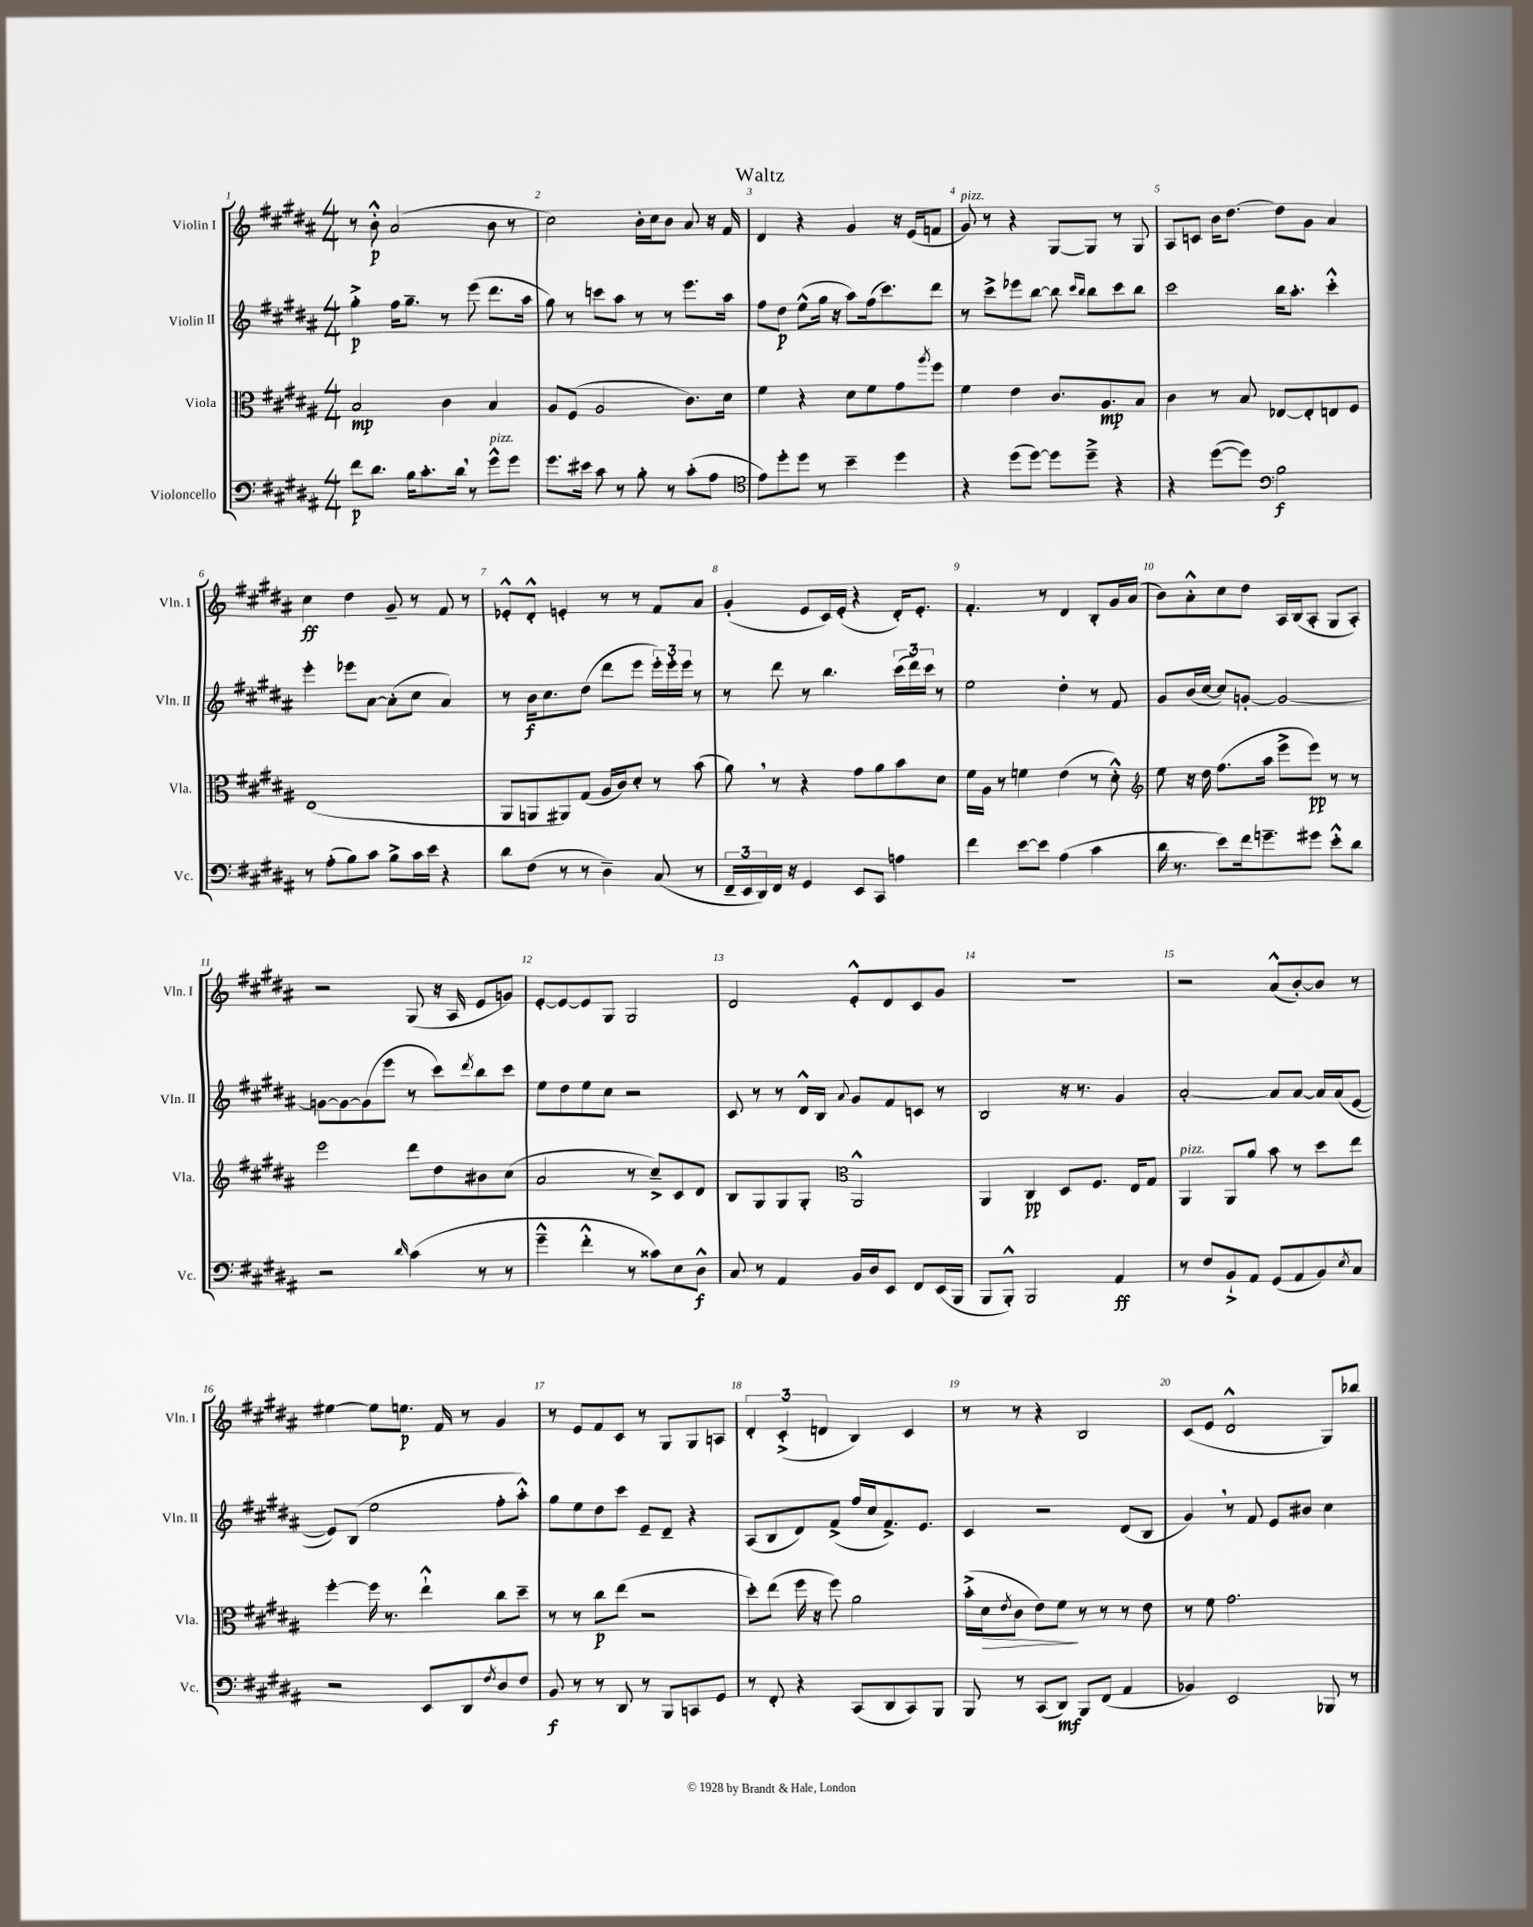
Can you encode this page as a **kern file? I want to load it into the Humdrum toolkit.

**kern	**dynam	**kern	**dynam	**kern	**dynam	**kern	**dynam
*part4	*part4	*part3	*part3	*part2	*part2	*part1	*part1
*staff4	*staff4	*staff3	*staff3	*staff2	*staff2	*staff1	*staff1
*I"Violoncello	*	*I"Viola	*	*I"Violin II	*	*I"Violin I	*
*I'Vc.	*	*I'Vla.	*	*I'Vln. II	*	*I'Vln. I	*
*clefF4	*	*clefC3	*	*clefG2	*	*clefG2	*
*k[f#c#g#d#a#]	*	*k[f#c#g#d#a#]	*	*k[f#c#g#d#a#]	*	*k[f#c#g#d#a#]	*
*M4/4	*	*M4/4	*	*M4/4	*	*M4/4	*
=1	=1	=1	=1	=1	=1	=1	=1
8f#\L	p	2B/	mp	4gg#'^\	p	8r	.
8.d#\J	.	.	.	.	.	8b'^^\	p
.	.	.	.	16ff#\KL	.	(2a#/	.
16B\KL	.	.	.	8.gg#~\J	.	.	.
8.c#'\	.	.	.	.	.	.	.
.	.	4c#\	.	8r	.	.	.
16d#,\Jk	.	.	.	.	.	.	.
8r	.	.	.	(8eee\	.	.	.
!LO:TX:a:i:t=pizz.	!	!	!	!	!	!	!
8g#^^\L	.	4B/	.	8.ddd#\L	.	8b\	.
8g#\J	.	.	.	.	.	8r	.
.	.	.	.	16aa#\Jk	.	.	.
=2	=2	=2	=2	=2	=2	=2	=2
8.g#\L	.	8A#/L	.	8gg#\)	.	2cc#\)	.
.	.	(8F#/J	.	8r	.	.	.
16e#X\Jk	.	.	.	.	.	.	.
8c#\	.	2A#/	.	8cccn\L	.	.	.
8r	.	.	.	8aa#\J	.	.	.
8B'\	.	.	.	8r	.	16b'\LL	.
.	.	.	.	.	.	16cc#\J	.
8r	.	.	.	8r	.	8b\J	.
(8c#'\L	.	8.c#\L)	.	8.eee\L	.	8a#/	.
8A#\J	.	.	.	.	.	16r	.
.	.	16d#\Jk	.	16aa#\Jk	.	16f#/	.
=3	=3	=3	=3	=3	=3	=3	=3
*clefC4	*	*	*	*	*	*	*
8e\L)	.	4f#\	.	8ff#\L	.	4d#/	.
8dd#'\	.	.	.	8dd#\J	p	.	.
8dd#\J	.	4r	.	(8ee^^\L	.	4r	.
8r	.	.	.	16gg#\Jk	.	.	.
.	.	.	.	16r	.	.	.
4b~\	.	8d#\L	.	8aa#\L)	.	4g#/	.
.	.	8f#\	.	(16ff#\k	.	.	.
.	.	.	.	8.ccc#\)	.	.	.
4dd#\	.	8g#\	.	.	.	16r	.
.	.	.	.	.	.	(16e/KL	.
.	.	8qaa#/	.	.	.	.	.
.	.	8ff#\J	.	8ddd#\J	.	8fn/J	.
=4	=4	=4	=4	=4	=4	=4	=4
!	!	!	!	!	!	!LO:TX:a:i:t=pizz.	!
4r	.	4f#\	.	8r	.	8g#/)	.
.	.	.	.	8ccc#^\L	.	8r	.
(8dd#\L	.	4e\	.	8eee-X\	.	4r	.
[8dd#\J)	.	.	.	[8bb\J	.	.	.
8dd#\L]	.	8.c#/L	.	8bb\]	.	[8G#/L	.
.	.	.	.	16qqccc#/LL	.	.	.
.	.	.	.	16qqbb/JJ	.	.	.
8dd#~^\J	.	.	.	8bb\L	.	8G#/J]	.
.	.	8.A#/	mp	.	.	.	.
4r	.	.	.	8ccc#\	.	8r	.
.	.	8B/J	.	8bb\J	.	8G#/	.
=5	=5	=5	=5	=5	=5	=5	=5
4r	.	4c#\	.	2ccc#\	.	8A#/L	.
.	.	.	.	.	.	8cn/J	.
([8dd#\L	.	8r	.	.	.	16b\KL	.
.	.	.	.	.	.	[8.dd#\J	.
8dd#\J])	.	8B/	.	.	.	.	.
*clefF4	*	*	*	*	*	*	*
2B\	f	[8E-X/L	.	16bb\KL	.	8dd#\L]	.
.	.	.	.	8.aa#'\J	.	.	.
.	.	8E-'/]	.	.	.	8g#\J	.
.	.	8En/	.	4ccc#'^^\	.	4a#/	.
.	.	8F#/J	.	.	.	.	.
!!LO:LB:g=z
=6	=6	=6	=6	=6	=6	=6	=6
8r	.	(1E	.	4eee'\	.	4cc#\	ff
(8A#'\L	.	.	.	.	.	.	.
8B\)	.	.	.	8eee-X\L	.	4dd#\	.
8c#\J	.	.	.	[8a#\J	.	.	.
8B^\L	.	.	.	(8a#'\L]	.	8g#~/	.
16c#\L	.	.	.	8cc#\J	.	8r	.
16e\JJ	.	.	.	.	.	.	.
4r	.	.	.	4a#/)	.	8f#/	.
.	.	.	.	.	.	8r	.
=7	=7	=7	=7	=7	=7	=7	=7
8d#\L	.	8AA#/L	.	8r	.	8e-X'^^/L	.
(8F#\J	.	8AAn/	.	16b\KL	f	8d#'^^/J	.
.	.	.	.	8.cc#\	.	.	.
8r	.	8AA#X/)	.	.	.	4en'/	.
8r	.	(8G#/J	.	(8dd#\J	.	.	.
4D#~\)	.	16A#/LL	.	8ddd#\L	.	8r	.
.	.	16c#/J)	.	.	.	.	.
.	.	8d#'/J	.	8eee\J	.	8r	.
(8C#/	.	8r	.	24eee'\LL)	.	8f#/L	.
.	.	.	.	24eee'\	.	.	.
.	.	.	.	24eee\JJ	.	.	.
8r	.	(8b\	.	8r	.	8a#/J	.
=8	=8	=8	=8	=8	=8	=8	=8
24FF#~/LL	.	8a#,\)	.	8r	.	(4g#'/	.
24EE/	.	.	.	.	.	.	.
24DD#/)	.	.	.	.	.	.	.
16FF#/JJ	.	8r	.	8ddd#\	.	.	.
16r	.	.	.	.	.	.	.
4GG#/	.	4r	.	8r	.	8e/L	.
.	.	.	.	4.bb\	.	16c#/L)	.
.	.	.	.	.	.	(16e'/JJ	.
8EE/L	.	8g#\L	.	.	.	4r	.
8CC#/J	.	8a#\	.	.	.	.	.
4An\	.	8b\	.	(24ccc#\LL	.	16d#'/KL)	.
.	.	.	.	24ddd#\)	.	.	.
.	.	.	.	.	.	8.e'/J	.
.	.	.	.	24ccc#\JJ	.	.	.
.	.	8d#\J	.	8r	.	.	.
=9	=9	=9	=9	=9	=9	=9	=9
4f#\	.	16f#\LL	.	2ee\	.	4.f#'/	.
.	.	16A#\JJ	.	.	.	.	.
.	.	8r	.	.	.	.	.
[8e\L	.	4fn\	.	.	.	.	.
8e\J]	.	.	.	.	.	8r	.
(4A#\	.	(4e\	.	4dd#'\	.	4d#/	.
4c#\	.	8r	.	8r	.	8B'/L	.
.	.	8d#'^^\)	.	8f#/	.	16g#/L	.
.	.	.	.	.	.	(16a#/JJ	.
=10	=10	=10	=10	=10	=10	=10	=10
*	*	*clefG2	*	*	*	*	*
16d#\	.	8ee\	.	8g#/L	.	8b\L)	.
8.r	.	.	.	.	.	.	.
.	.	16r	.	(16b/L	.	8a#'^^\	.
.	.	16dd#\	.	[16cc#/JJ	.	.	.
8e\L)	.	(8.ff#\L	.	8cc#/L])	.	8cc#\	.
16f#\k	.	.	.	[8gn'/J	.	8dd#\J	.
8.gn~\	.	16aa#\Jk	.	.	.	.	.
.	.	8eee^\L	.	2g/_	.	16A#/LL	.
.	.	.	.	.	.	(16B/J	.
8g#X\J	.	8eee\J)	pp	.	.	8A#'/J	.
8e'^^\L	.	8r	.	.	.	8G#/L	.
8d#\J	.	8r	.	.	.	8A#'/J)	.
!!LO:LB:g=z
=11	=11	=11	=11	=11	=11	=11	=11
2r	.	2eee\	.	8gn\L_	.	2r	.
.	.	.	.	8g\_	.	.	.
.	.	.	.	(8g\]	.	.	.
.	.	.	.	8eee\J	.	.	.
16qqd#/	.	.	.	.	.	.	.
(4c#\	.	8ddd#\L	.	8r	.	(8G#/	.
.	.	8dd#\	.	8ccc#\L)	.	16r	.
.	.	.	.	.	.	16A#/	.
.	.	.	.	8qddd#/	.	.	.
8r	.	8b#X\	.	8bb\	.	8e/L	.
8r	.	(8cc#\J	.	8ccc#\J	.	8gn/J)	.
=12	=12	=12	=12	=12	=12	=12	=12
4g#~^^\	.	2a#/	.	8ee\L	.	[8e'/L	.
.	.	.	.	8dd#\	.	8e/_	.
4f#'^^\	.	.	.	8ee\	.	8e/]	.
.	.	.	.	8cc#\J	.	8G#/J	.
8r	.	8r	.	2r	.	2G#/	.
8c##X\L)	.	8cc#~^/L)	.	.	.	.	.
8E\	.	8c#/	.	.	.	.	.
8D#^^\J	f	8d#/J	.	.	.	.	.
=13	=13	=13	=13	=13	=13	=13	=13
8C#/	.	8B/L	.	8c#/	.	2d#/	.
8r	.	8G#/	.	8r	.	.	.
4AA#/	.	8G#/	.	8r	.	.	.
.	.	8G#'/J	.	16d#^^/LL	.	.	.
.	.	.	.	16B/JJ	.	.	.
*	*	*clefC3	*	*	*	*	*
.	.	.	.	8qqa#/	.	.	.
16BB/LL	.	2AA#^^/	.	8g#/L	.	8e'^^/L	.
16D#/J	.	.	.	.	.	.	.
8EE/J	.	.	.	8f#/	.	8d#/	.
8FF#/L	.	.	.	8cn/J	.	8c#/	.
(16EE/L	.	.	.	8r	.	8g#/J	.
16BBB/JJ	.	.	.	.	.	.	.
=14	=14	=14	=14	=14	=14	=14	=14
8BBB/L	.	4AA#/	.	2B/	.	1r	.
8BBB'^^/J)	.	.	.	.	.	.	.
2BBB/	.	4C#/	pp	.	.	.	.
.	.	8D#/L	.	16r	.	.	.
.	.	.	.	8.r	.	.	.
.	.	8.F#/J	.	.	.	.	.
4AA#/	ff	.	.	4g#/	.	.	.
.	.	16E/KL	.	.	.	.	.
.	.	8G#/J	.	.	.	.	.
=15	=15	=15	=15	=15	=15	=15	=15
!	!	!LO:TX:a:i:t=pizz.	!	!	!	!	!
8r	.	4AA#/	.	[2a#'/	.	2r	.
8F#/L	.	.	.	.	.	.	.
8BB`^/	.	8AA#/L	.	.	.	.	.
8AA#/J	.	8a#/J	.	.	.	.	.
(8GG#/L	.	8b\	.	8a#/L]	.	(8a#^^/L	.
8AA#/	.	8r	.	[8a#/J	.	[8b'/)	.
8BB/)	.	8dd#\L	.	16a#/LL]	.	8b/J]	.
.	.	.	.	(16a#/J	.	.	.
8qE/	.	.	.	.	.	.	.
8C#/J	.	8ee\J	.	[8e/J	.	8r	.
!!LO:LB:g=z
=16	=16	=16	=16	=16	=16	=16	=16
2r	.	[4ff#'\	.	8e/L])	.	[4ee#X\	.
.	.	.	.	(8B/J	.	.	.
.	.	16ff#\]	.	2ee\	.	8ee#\L]	.
.	.	8.r	.	.	.	.	.
.	.	.	.	.	.	8.een\J	p
8EE/L	.	4ee`^^\	.	.	.	.	.
.	.	.	.	.	.	16f#/	.
8DD#/	.	.	.	.	.	8r	.
8qF#/	.	.	.	.	.	.	.
8D#/	.	8cc#\L	.	8ff#'\L	.	4g#/	.
8F#/J	.	8dd#~\J	.	8aa#'^^\J)	.	.	.
=17	=17	=17	=17	=17	=17	=17	=17
8BB/	f	8r	.	8gg#\L	.	8r	.
8r	.	8r	.	8ee\	.	8e/L	.
8r	.	8cc#\L	p	8dd#\	.	8f#/	.
8DD#/	.	(8ee\J	.	8ccc#\J	.	8c#/J	.
8r	.	2r	.	8e~/L	.	8r	.
8BBB/L	.	.	.	8d#~/J	.	8G#/L	.
8CCn/	.	.	.	4r	.	8G#/	.
8GG#/J	.	.	.	.	.	8An/J	.
=18	=18	=18	=18	=18	=18	=18	=18
8r	.	8dd#'\L)	.	(8A#/L	.	6d#'/	.
8FF#'/	.	(8ee\J	.	8B/	.	.	.
.	.	.	.	.	.	(6c#'^/	.
4r	.	16ff#\	.	8d#/)	.	.	.
.	.	16r	.	.	.	.	.
.	.	.	.	.	.	6dn/	.
.	.	8ff#\)	.	(8f#^/J	.	.	.
(8CC#/L	.	2a#\	.	16ff#/LL	.	4B/)	.
.	.	.	.	16cc#/J	.	.	.
8DD#/	.	.	.	8.f#^/)	.	.	.
8CC#/)	.	.	.	.	.	4c#/	.
.	.	.	.	8.e/J	.	.	.
8BBB/J	.	.	.	.	.	.	.
=19	=19	=19	=19	=19	=19	=19	=19
8BBB/	.	(16b'^\LL	.	4c#/	.	8r	.
!	!	!	!LO:HP:b	!	!	!	!
.	.	16d#\J	>	.	.	.	.
.	.	8qe/	.	.	.	.	.
8r	.	8c#\J	.	.	.	8r	.
(8CC#/L	.	8e\L)	.	2r	.	4r	.
8DD#/J)	mf	8f#\J	.	.	.	.	.
8BBB/L	.	8r	]	.	.	2B/	.
(8FF#/J	.	8r	.	.	.	.	.
4AA#/	.	8r	.	(8d#/L	.	.	.
.	.	8e\	.	8B/J	.	.	.
=20	=20	=20	=20	=20	=20	=20	=20
4BB-X/)	.	8r	.	4g#,/)	.	(8c#/L	.
.	.	8f#\	.	.	.	8e/J	.
2EE/	.	2.g#\	.	8r	.	2d#^^/	.
.	.	.	.	8f#/	.	.	.
.	.	.	.	8e/L	.	.	.
.	.	.	.	8b#X/J	.	.	.
8BBB-X/	.	.	.	4cc#\	.	8G#/L)	.
8r	.	.	.	.	.	8bb-X/J	.
==	==	==	==	==	==	==	==
*-	*-	*-	*-	*-	*-	*-	*-
